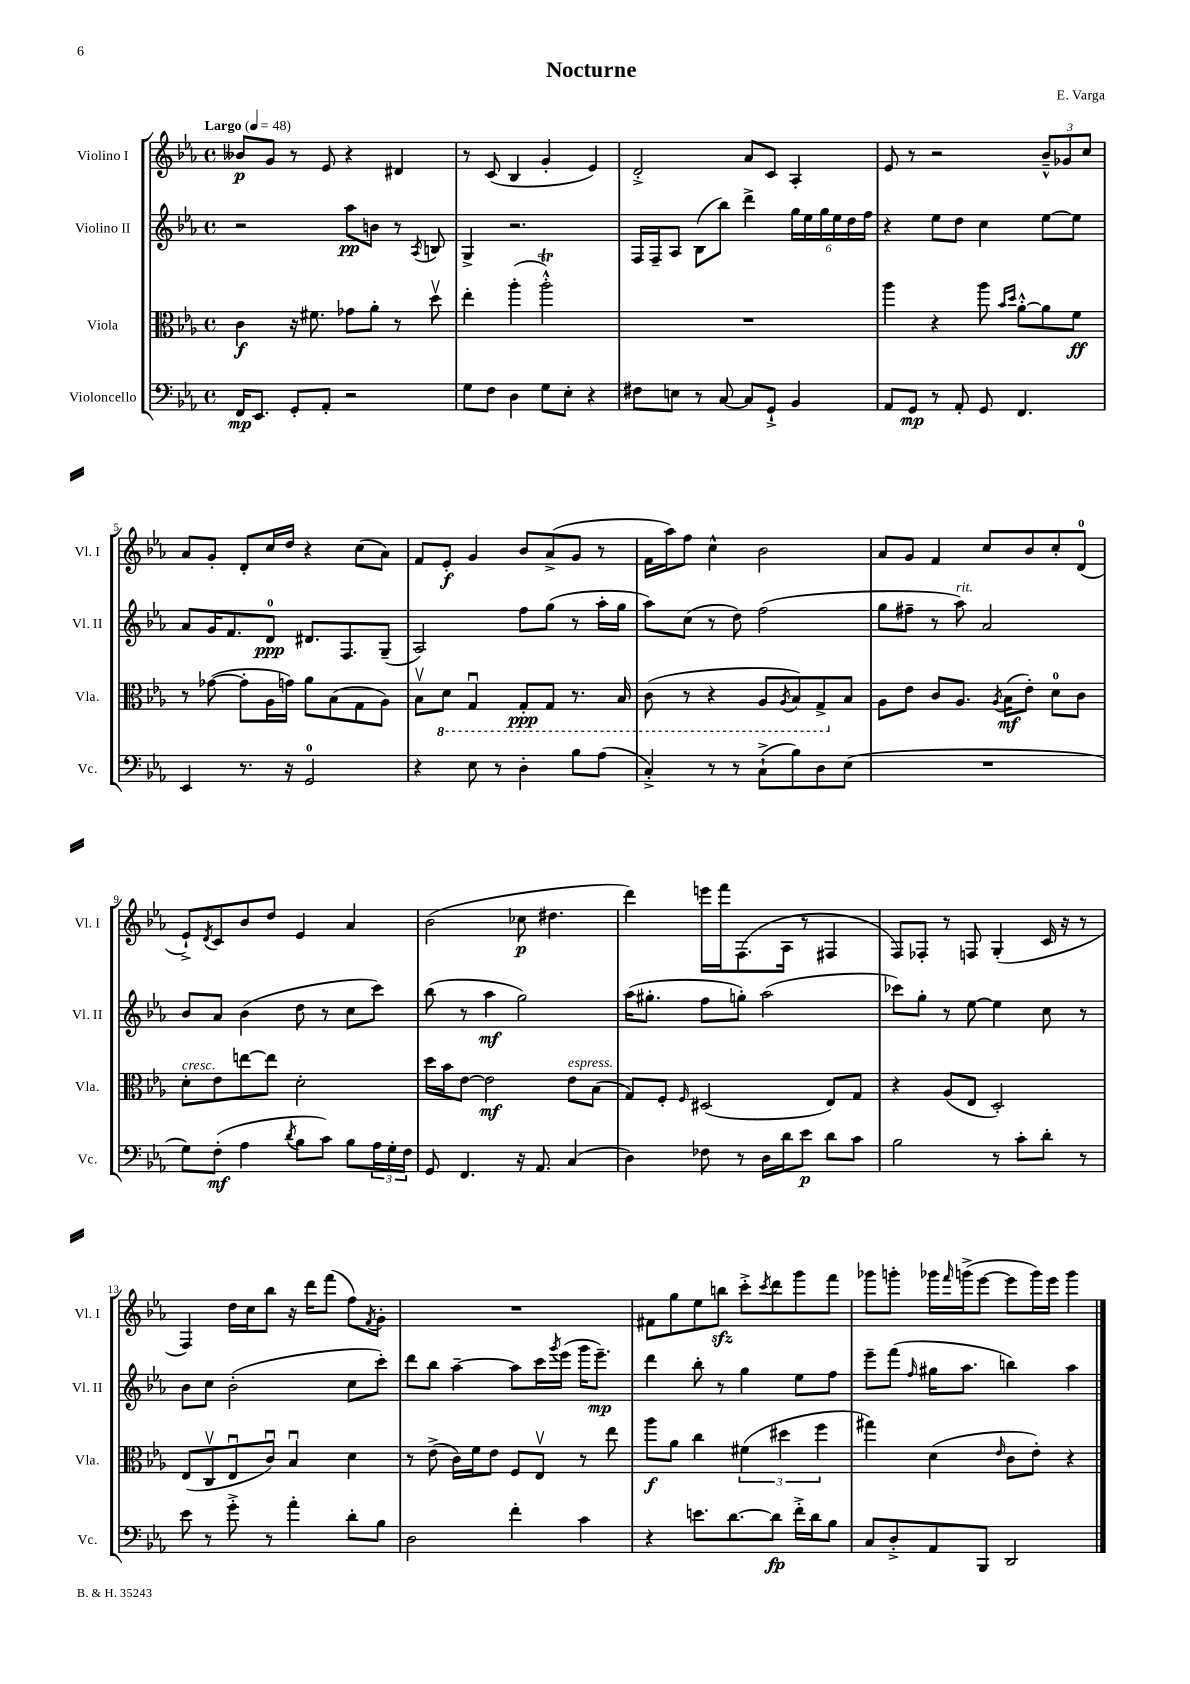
\header { title = "Nocturne" composer = "E. Varga" }
<<
\new StaffGroup <<
\new Staff = "s0" \with { instrumentName = "Violino I" shortInstrumentName = "Vl. I" } {
    \clef treble \key ees \major \defaultTimeSignature \time 4/4 \tempo "Largo" 4 = 48
    beses'8\p g'8 r8 ees'8 r4 dis'4 |
    r8 c'8( bes4 g'4-. ees'4) |
    d'2-.-> aes'8 c'8 aes4-. |
    ees'8 r8 r2 \tuplet 3/2 { bes'8---^ ges'8 c''8 } |
    aes'8 g'8-. d'8-. c''16 d''16 r4 c''8( aes'8) |
    f'8 ees'8-.\f g'4 bes'8 aes'8->( g'8 r8 |
    f'16 aes''16) f''8 c''4-^ bes'2 |
    aes'8 g'8 f'4 c''8 bes'8 c''8-. d'8-0( |
    ees'8-!->) \acciaccatura { d'8 } c'8 bes'8 d''8 ees'4 aes'4 |
    bes'2( ces''8\p dis''4. |
    d'''4) e'''16 f'''16 f8.( aes16 r8 fis4 |
    f8) fes8-. r8 f8 g4-.( c'16 r16 r8 |
    f4) d''16 c''16 bes''8 r16 d'''16 f'''8( f''8) \acciaccatura { f'8 } g'8-. |
    R1 |
    fis'8 g''8 ees''8 b''8\sfz c'''8-.-> \acciaccatura { c'''8 } d'''8 g'''8 f'''8 |
    ges'''8 g'''8-. ges'''16 \grace { f'''16 } g'''16->( ees'''8~ ees'''8 g'''16) ees'''16 g'''4 \bar "|." |
}
\new Staff = "s1" \with { instrumentName = "Violino II" shortInstrumentName = "Vl. II" } {
    \clef treble \key ees \major \defaultTimeSignature \time 4/4
    r2 aes''8\pp b'8 r8 \acciaccatura { aes8 } b8 |
    g4-> r2. |
    f16 f16-- aes8 bes8( bes''8) d'''4-> \tuplet 6/4 { g''16 ees''16 g''16 ees''16 d''16 f''16 } |
    r4 ees''8 d''8 c''4 ees''8~ ees''8 |
    aes'8 g'16 f'8. d'8-0\ppp dis'8. f8. g8--( |
    aes2) f''8 g''8( r8 aes''16-. g''16 |
    aes''8) c''8( r8 d''8) f''2( |
    g''8 fis''8-- r8 aes''8^\markup { \italic "rit." }) aes'2 |
    bes'8 aes'8 bes'4( d''8 r8 c''8 c'''8) |
    bes''8( r8 aes''4\mf g''2) |
    aes''16( gis''8.-. f''8 g''8-.) aes''2( |
    ces'''8) g''8-. r8 ees''8~ ees''4 c''8 r8 |
    bes'8 c''8 bes'2-.( c''8 c'''8-.) |
    d'''8 bes''8 aes''4~-- aes''8 c'''16 \acciaccatura { g'''8 } ees'''16( g'''16 ees'''8.--\mp) |
    d'''4 bes''8-. r8 g''4 ees''8 f''8 |
    ees'''8-- f'''8( \grace { f''16 } gis''16 aes''8. b''4) aes''4 \bar "|." |
}
\new Staff = "s2" \with { instrumentName = "Viola" shortInstrumentName = "Vla." } {
    \clef alto \key ees \major \defaultTimeSignature \time 4/4
    c'4\f r16 fis'8. ges'8 aes'8-. r8 d''8\upbow |
    ees''4-. aes''4-.( aes''2-.-^\trill) |
    R1 |
    aes''4 r4 aes''8 \grace { bes'16 d''16 } aes'8~-.-^ aes'8 f'8\ff |
    r8 ges'8~( ges'8-. aes16 g'16) aes'8 bes8( g8 aes8) |
    bes8\upbow \ottava #-1 d8 g,4\downbow g,8-.\ppp g,8 r8. bes,16 |
    c8( r8 r4 aes,8 \acciaccatura { aes,8 } bes,8) g,8-> \ottava #0 bes8 |
    aes8 ees'8 c'8 aes8. \acciaccatura { aes8 } bes16\mf( ees'8-.) d'8-0 c'8 |
    d'8-.^\markup { \italic "cresc." } ees'8 e''8~ e''8 d'2-. |
    d''16 bes'16 ees'8~ ees'2\mf ees'8^\markup { \italic "espress." } bes8( |
    g8) f8-. \grace { f16 } dis2( ees8) g8 |
    r4 aes8( ees8 d2-.) |
    ees8( c8\upbow ees8\downbow c'8\downbow) bes4\downbow d'4 |
    r8 ees'8->( c'16) f'16 ees'8 f8 ees8\upbow r8 ees''8 |
    aes''8\f aes'8 c''4 \tuplet 3/2 { fis'4( dis''4 f''4 } |
    gis''4) d'4( \grace { ees'16 } c'8 ees'8-.) r4 \bar "|." |
}
\new Staff = "s3" \with { instrumentName = "Violoncello" shortInstrumentName = "Vc." } {
    \clef bass \key ees \major \defaultTimeSignature \time 4/4
    f,16\mp ees,8. g,8-. aes,8-. r2 |
    g8 f8 d4 g8 ees8-. r4 |
    fis8 e8 r8 c8~ c8 g,8-!-> bes,4 |
    aes,8 g,8\mp r8 aes,8-. g,8 f,4. |
    ees,4 r8. r16 g,2-0 |
    r4 ees8 r8 d4-. bes8 aes8( |
    c4-.->) r8 r8 c8-!->( bes8) d8 ees8( |
    R1 |
    g8) f8-.\mf( aes4 \acciaccatura { d'8 } bes8 c'8) bes8 \tuplet 3/2 { aes16 g16-. f16 } |
    g,8 f,4. r16 aes,8. c4( |
    d4) fes8 r8 d16 d'16 ees'8\p d'8 c'8 |
    bes2 r8 c'8-. d'8-. r8 |
    ees'8 r8 g'8-.-> r8 aes'4-. d'8-. bes8 |
    d2 f'4-. c'4 |
    r4 e'8. d'8.~ d'8\fp f'16-.-> d'16 bes8 |
    c8 d8-.-> aes,8 bes,,8 d,2 \bar "|." |
}
>>
>>
